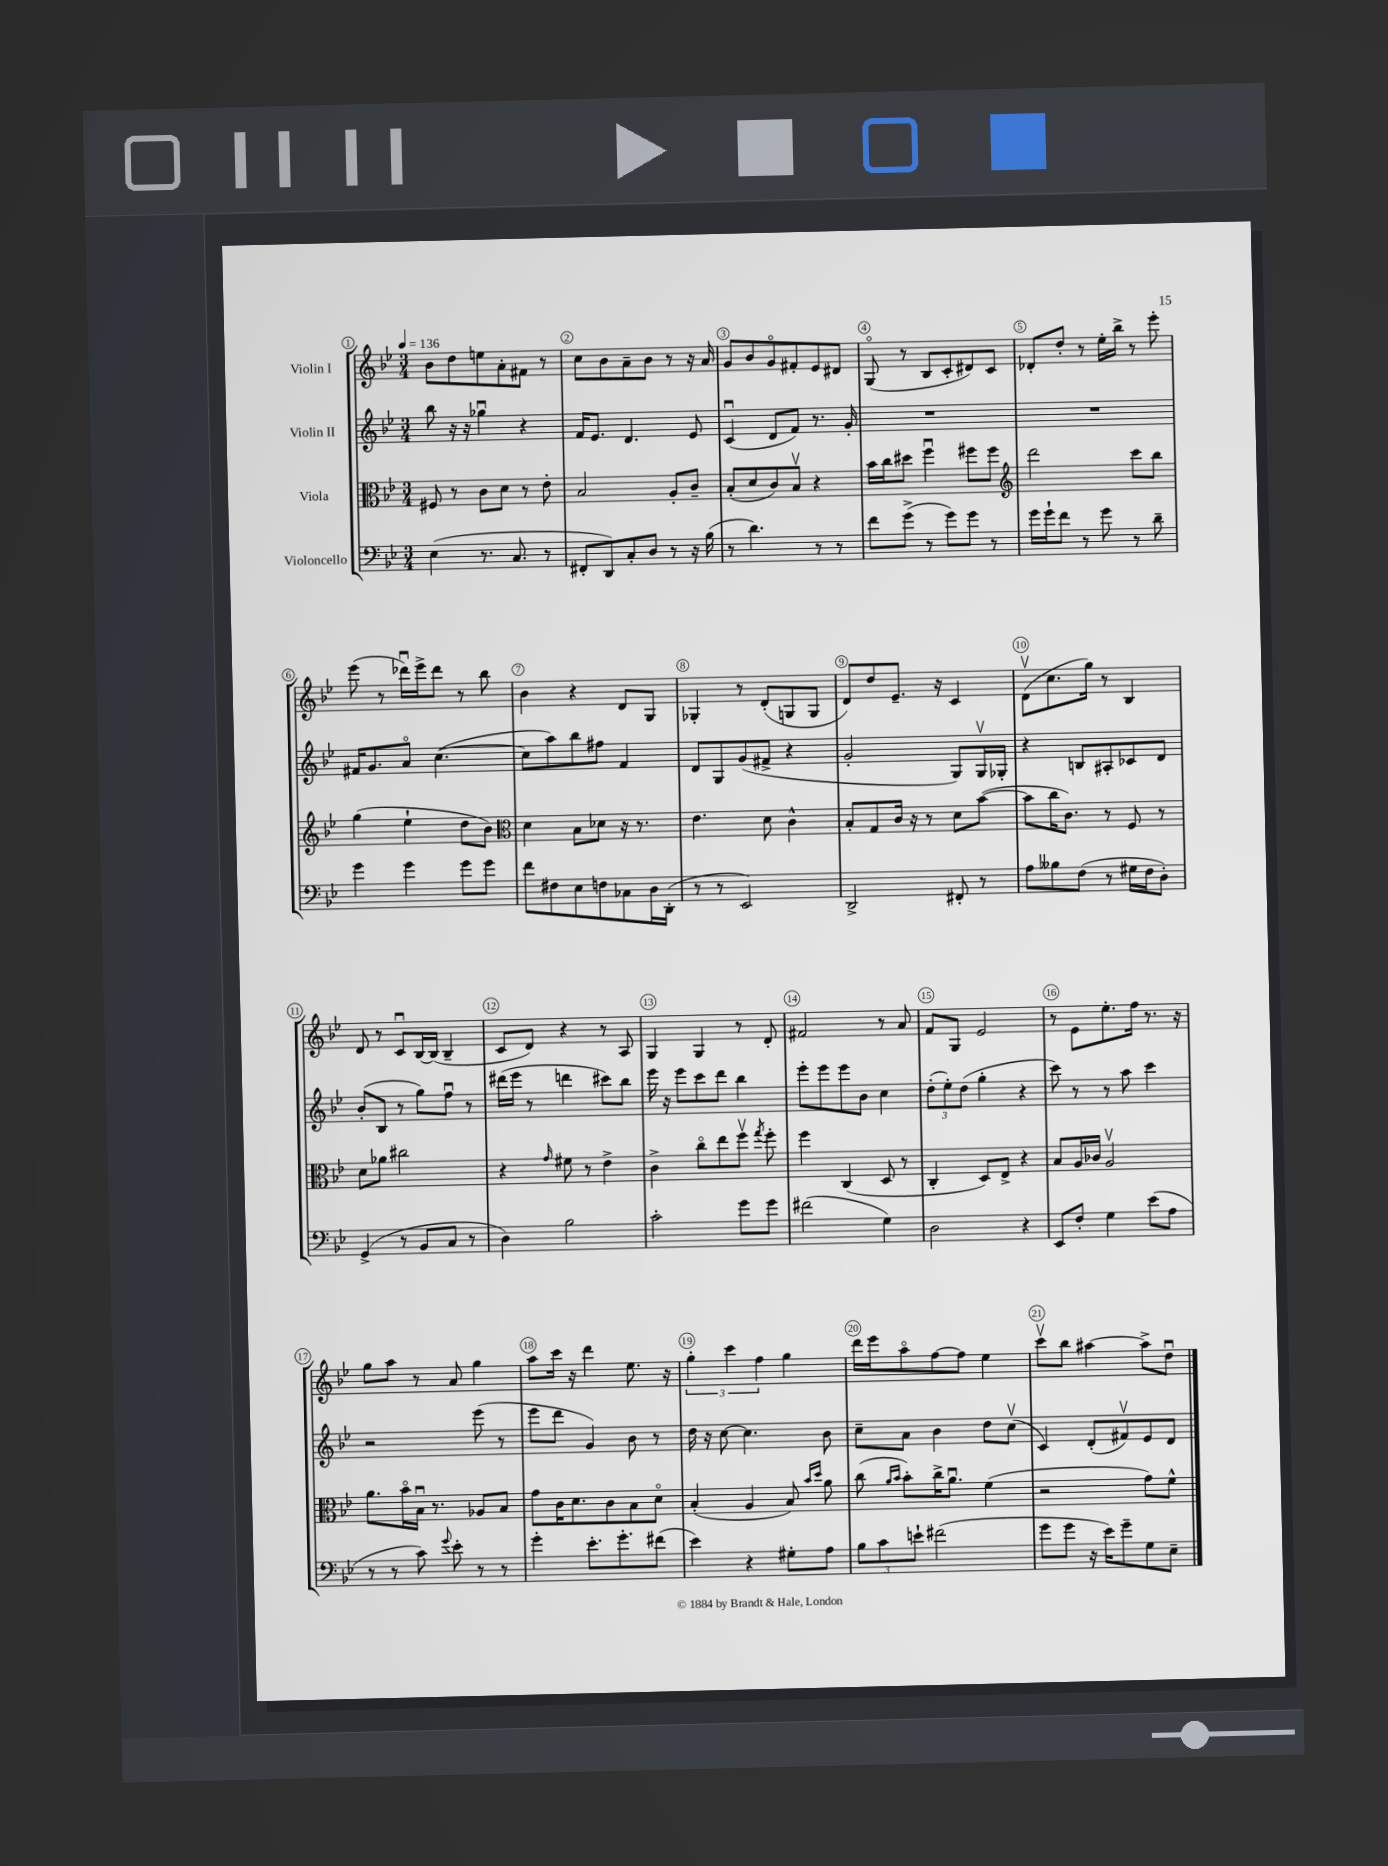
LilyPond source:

<<
\new StaffGroup <<
\new Staff = "s0" \with { instrumentName = "Violin I" } {
    \clef treble \key bes \major \numericTimeSignature \time 3/4 \tempo 4 = 136
    \autoBeamOff bes'8[ d''8 e''8 a'8-. fis'8] r8 |
    c''8[ bes'8 a'8-- bes'8] r8 r16 a'16 |
    g'8[ bes'8 g'8\flageolet fis'8-. ees'8 dis'8] |
    g8\flageolet( r8 bes8[ c'8-. dis'8) c'8] |
    des'8[-. d''8]-. r8 ees''16[-. bes''16]-> r8 ees'''8-. |
    ees'''8( r8 des'''16[\downbow) ees'''16-> des'''8] r8 bes''8 |
    bes'4 r4 d'8[ g8] |
    ges4-. r8 d'8[-.( g8 g8] |
    d'8[) d''8 ees'8.]-- r16 c'4 |
    d'8[\upbow( c''8. g''16]) r8 bes4 |
    d'8 r8 c'8[\downbow bes16~ bes16]( bes4-- |
    c'8[ d'8]) r4 r8 a8 |
    g4 g4 r8 d'8-. |
    fis'2 r8 a'8 |
    f'8[ g8] ees'2 |
    r8 ees'8[ ees''8.-. f''16] r8. r16 |
    g''8[ a''8] r8 a'8 g''4 |
    a''8[ c'''16] r16 d'''4 ees''8. r16 |
    \tuplet 3/2 { g''4-. c'''4 f''4 } g''4 |
    d'''16[ ees'''16 a''8\flageolet f''8~ f''8] ees''4 |
    c'''8[\upbow bes''8] ais''4~ ais''8[-> d''8]\downbow \bar "|." |
}
\new Staff = "s1" \with { instrumentName = "Violin II" } {
    \clef treble \key bes \major \numericTimeSignature \time 3/4
    \autoBeamOff bes''8 r16 r16 ges''4\downbow r4 |
    f'16[ ees'8.] d'4. ees'8 |
    c'4\downbow( d'8[ f'8]) r8. g'16-. |
    R2. |
    R2. |
    fis'16[ g'8. a'8]\flageolet c''4.~( |
    c''8[ a''8) bes''8 fis''8] f'4 |
    d'8[ g8 g'8( fis'8]-> r4 |
    g'2-. g8[) g16\upbow ges16]-. |
    r4 b8[ ais8-. ces'8 d'8] |
    bes'8[-.( bes8] r8 g''8[) f''8]\downbow r8 |
    dis'''16[( ees'''16] r8 d'''4 cis'''8[) bes''8] |
    ees'''16 r16 ees'''8[ c'''8 d'''8] bes''4 |
    ees'''8[-. ees'''8 ees'''8 bes'8] c''4 |
    \tuplet 3/2 { d''8[-.( ees''8-.) d''8]( } g''4-. r4 |
    c'''8) r8 r8 a''8 c'''4 |
    r2 ees'''8( r8 |
    ees'''8[ d'''8] g'4) bes'8 r8 |
    d''16 r16 c''8~ c''4. bes'8 |
    c''8[-- a'8] bes'4 d''8[ c''8]\upbow( |
    c'4) d'8[-.( fis'8\upbow) ees'8 d'8] \bar "|." |
}
\new Staff = "s2" \with { instrumentName = "Viola" } {
    \clef alto \key bes \major \numericTimeSignature \time 3/4
    \autoBeamOff fis8 r8 c'8[ d'8] r8 ees'8-. |
    bes2 a8[-. c'8]-- |
    bes8[-.( d'8 c'8) bes8]\upbow r4 |
    bes'16[ c''16 dis''8] f''4\downbow fis''8[ fis''8] |
    \clef treble d'''2 c'''8[ bes''8] |
    g''4( ees''4-! d''8[ bes'8]) |
    \clef alto d'4 bes8[ des'8] r16 r8. |
    ees'4. d'8 c'4-^ |
    bes8[-. g8 c'16] r16 r8 d'8[ bes'8]~( |
    bes'8[ c''16 c'8.]) r8 f8 r8 |
    d'8[ aes'8] cis''2 |
    r4 \grace { g'16 } fis'8 r8 ees'4-> |
    c'4-> c''8[\flageolet ees''8 f''8]\upbow \acciaccatura { g''8 } f''8-. |
    f''4 c4( d8 r8 |
    c4-. d8[) ees8]-> r4 |
    bes8[ a16 ces'16] a2\upbow |
    a'8.[ bes'16\flageolet bes16]\downbow r8. aes8[ bes8] |
    g'8[ c'16 d'8. c'8 bes8 d'8]\flageolet |
    bes4-.( a4 bes8) \grace { bes'16[ d''16] } a'8 |
    c''8( \grace { a'16[ bes'16] } bes'8[-.) c''16-> a'8.]\downbow f'4( |
    r2 g'8[) f'8]-^ \bar "|." |
}
\new Staff = "s3" \with { instrumentName = "Violoncello" } {
    \clef bass \key bes \major \numericTimeSignature \time 3/4
    \autoBeamOff ees4( r8. c8. r8 |
    fis,8[-. d,8) c8-. d8] r8 r16 bes16( |
    r8 d'4.) r8 r8 |
    f'8[ g'8]->( r8 g'8[) g'8] r8 |
    g'16[ g'16-! f'8] r8 g'8 r8 d'8-- |
    g'4 g'4 g'8[ g'8] |
    f'8[ fis8 ees8 f8 ces8 d16 d,16]-.( |
    r8 r8 ees,2) |
    d,2-> fis,8-. r8 |
    a8[ beses8 f8]( r8 gis16[ f16 d8]-.) |
    g,4->( r8 bes,8[ c8] r8 |
    d4) bes2 |
    c'2-. g'8[ g'8] |
    fis'2( g4) |
    d2 r4 |
    ees,8[ f8]-. g4 ees'8[( a8] |
    r8 r8 c'8) \appoggiatura { g'8 } ees'8-. r8 r8 |
    g'4-. ees'8.[-. g'8.-. fis'8]( |
    ees'4) r4 gis8[-. a8] |
    \tuplet 3/2 { bes8[ c'8 e'8]-! } fis'2( |
    g'8[ g'8] r16 ees'16[) g'8-- g8 ees8]-- \bar "|." |
}
>>
>>
\layout { \context { \Score \override BarNumber.break-visibility = ##(#f #t #t) barNumberVisibility = #all-bar-numbers-visible \override BarNumber.stencil = #(make-stencil-circler 0.1 0.3 ly:text-interface::print) } }
